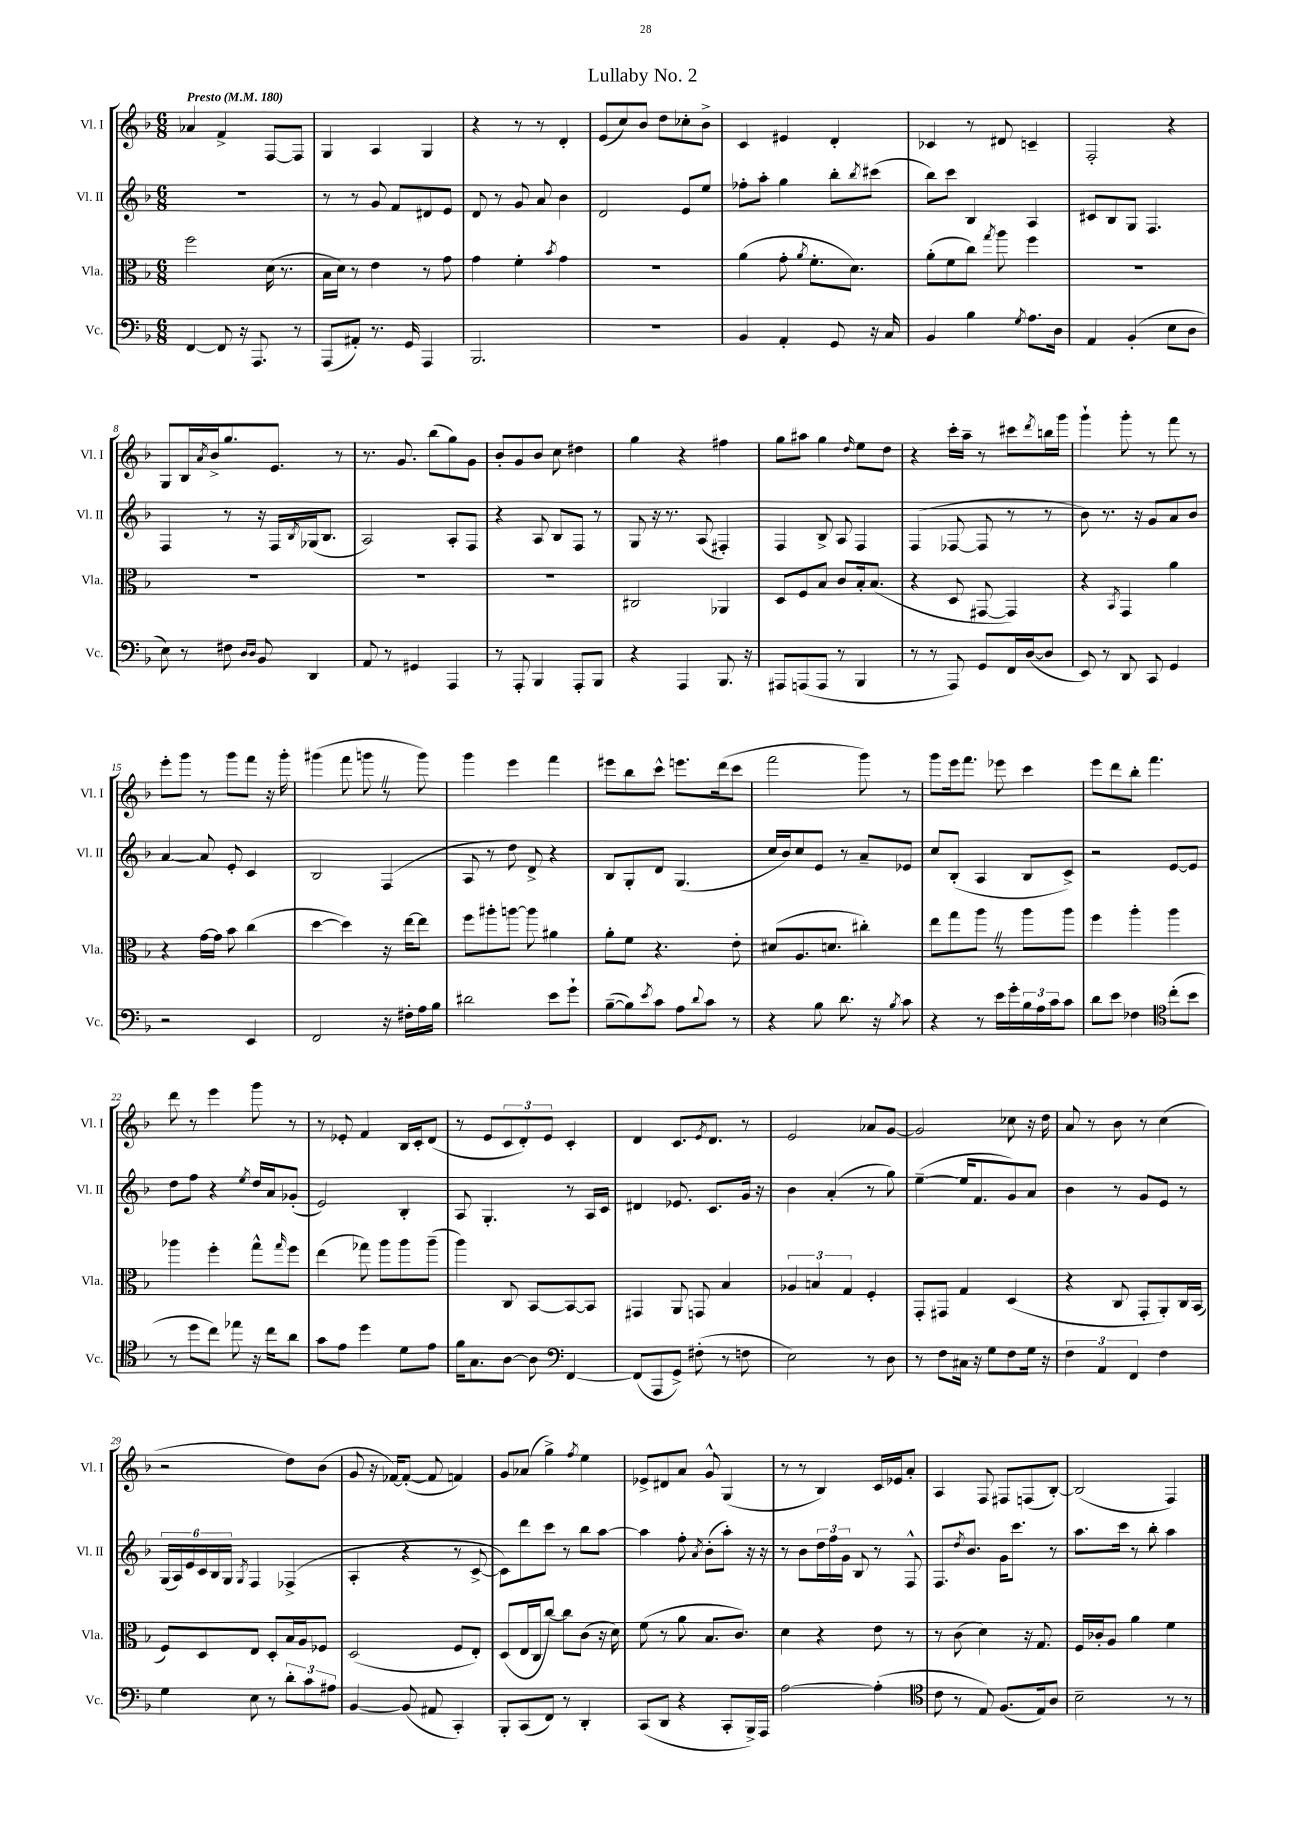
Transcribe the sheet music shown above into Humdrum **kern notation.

**kern	**kern	**kern	**kern
*staff4	*staff3	*staff2	*staff1
*clefF4	*clefC3	*clefG2	*clefG2
*k[b-]	*k[b-]	*k[b-]	*k[b-]
*M6/8	*M6/8	*M6/8	*M6/8
*MM180	*MM180	*MM180	*MM180
[4FF/	2ff\	2.r	4a-/
8FF/]	.	.	4f^/
16r	.	.	.
8.AAA/	.	.	.
.	(16d\	.	[8F/L
.	8.r	.	.
8r	.	.	8F/]J
=	=	=	=
(8AAA/L	16B-\LL	8r	4G/
.	16d\JJ)	.	.
8AA#'/J)	8r	8r	.
8.r	4e\	8g/	4A/
.	.	8f/L	.
16GG/	.	.	.
4AAA/	8r	8d#/	4G/
.	8g\	8e/J	.
=	=	=	=
2.BBB-/	4g\	8d/	4r
.	.	8r	.
.	4f'\	8g/	8r
.	.	8a/	8r
.	8qb-/	.	.
.	4g\	4b-\	4d'/
=	=	=	=
2.r	2.r	2d/	(8e/L
.	.	.	8cc/)
.	.	.	8b-/J
.	.	.	8dd\L
.	.	8e/L	8cc-'\
.	.	8ee/J	8b-^\J
=	=	=	=
4BB-/	(4a\	8ff-'\L	4c/
.	.	8aa'\J	.
4AA'/	8g'\	4gg\	4e#/
.	8qa/	.	.
.	8.f'\L	.	.
8GG/	.	8bb-'\L	4d'/
.	8.d\J)	.	.
.	.	8qbb-/	.
16r	.	(8ccc#\J	.
16C/	.	.	.
=	=	=	=
4BB-/	(8a'\L	8bb-\L)	4c-/
.	8f\	8ccc\J	.
4B-\	8cc\J)	4B-/	8r
.	8qgg/	.	.
.	8aa\	.	8d#/
8qG/	.	.	.
8.A\L	4ff\	4A/	4c~/
16D\Jk	.	.	.
=	=	=	=
4AA/	2.r	8c#/L	2F'/
.	.	8B-/	.
(4BB-'/	.	8G/J	.
.	.	4.F/	.
8E\L	.	.	4r
8D\J	.	.	.
=	=	=	=
8E\)	2.r	4F/	8G/L
8r	.	.	16B-/L
.	.	.	8qa/
.	.	.	16b-^/J
8F#\	.	8r	8.gg/
16qqD/LL	.	.	.
16qqD/JJ	.	.	.
8BB-/	.	16r	.
.	.	16F/LL	8.e/J
.	.	8qB-/	.
4DD/	.	(16G-/J	.
.	.	8.B-/J	.
.	.	.	8r
=	=	=	=
8AA/	2.r	2A/)	8.r
8r	.	.	.
.	.	.	8.g/
4GG#/	.	.	.
.	.	.	(8bb-\L
4AAA/	.	8A'/L	8gg\)
.	.	8F/J	8g\J
=	=	=	=
8r	2.r	4r	8b-'/L
8AAA'/	.	.	8g/
4BBB-/	.	8A/	8b-/J
.	.	8B-/L	8cc\
8AAA'/L	.	8F/J	4dd#\
8BBB-/J	.	8r	.
=	=	=	=
4r	2C#/	8G/	4gg\
.	.	16r	.
.	.	8.r	.
4AAA/	.	.	4r
.	.	(8A/	.
8.BBB-/	4AA-/	4F#'/)	4ff#\
16r	.	.	.
=	=	=	=
8AAA#/L	8D/L	4F/	8gg\L
(8AAA/	8F/	.	8aa#\J
8AAA/J	8B-/J	8B-^/	4gg\
8r	8c/L	8A/	.
.	.	.	16qqdd/
4BBB-/	16B-'/k	4F/	8ee\L
.	(8.B-/J	.	.
.	.	.	8dd\J
=	=	=	=
8r	4r	(4F/	4r
8r	.	.	.
8AAA/)	8D/	[8F-/	16ccc'\LL
.	.	.	16aa~\JJ
8GG/L	[8GG#/	8F-/]	8r
16FF/L	4GG#/])	8r	8ccc#\L
([16D/J	.	.	.
.	.	.	8qddd/
8D/]J	.	8r	16bb\L
.	.	.	16ggg\JJ
=	=	=	=
8EE/)	4r	8b-\)	4ggg`\
8r	.	8.r	.
.	8qBB-/	.	.
8DD/	4GG/	.	8ggg'\
.	.	16r	.
8CC/	.	8g/L	8r
4GG/	4a\	8a/	8fff\
.	.	8b-/J	8r
=	=	=	=
2r	4r	[4a/	8eee'\L
.	.	.	8ggg\J
.	[16g\LL	8a/]	8r
.	16g\]JJ	.	.
.	8b-\	8e'/	8ggg\L
4EE/	(4cc\	4c/	8fff\J
.	.	.	16r
.	.	.	16ggg'\
=	=	=	=
2FF/	[4dd\	2B-/	(4ggg#\
.	4dd\])	.	8fff\
.	.	.	8ggg\
16r	16r	(4F/	8r
16F#'\LL	[16ee\LK	.	.
16A\	8ee\]J	.	8ggg\)
16B-\JJ	.	.	.
=	=	=	=
2d#\	8ff\L	8A/	4ggg\
.	8aa#'\	8r	.
.	[8aa\J	8dd\)	4eee\
.	8aa\]	8d^/	.
8e\L	4a#\	4r	4fff\
8g`\J	.	.	.
=	=	=	=
([8B-~\L	8a'\L	8B-/L	8eee#\L
8B-\])	8f\J	8G'/	8bb-\
8qe/	.	.	.
8c\J	4.r	8d/J	8ccc^^\J
8A\L	.	(4.G/	8.eee\L
8qqd/	.	.	.
8c\J	.	.	.
.	.	.	(16ddd\k
8r	8e'\	.	8ccc\J
=	=	=	=
4r	(8d#/L	16cc/LL	2fff\
.	.	16b-/J)	.
.	8.A/	8cc/	.
8B-\	.	8e/J	.
.	8.d/J	.	.
8.d\	.	8r	.
.	4cc#'\)	8a~/L	8ggg\)
16r	.	.	.
8qB-/	.	.	.
8c\	.	8e-/J	8r
=	=	=	=
4r	8ee\L	8cc/L	8ggg\L
.	8gg\	(8B-'/J	16eee\k
.	.	.	8.fff\J
8r	8aa\J	4A/	.
16e\LL	8r	.	8eee-\
16g'\	.	.	.
24B-\	8aa\L	8B-/L	4ccc\
24A\	.	.	.
24c\J	.	.	.
8c\J	8aa\J	8c^/J)	.
=	=	=	=
8d\L	4ff\	2r	8eee\L
8e\J	.	.	8ddd\
4F-\	4aa'\	.	8bb-'\J
.	.	.	4.fff\
*clefC4	*	*	*
(8cc'\L	4aa\	[8e/L	.
8b-\J	.	8e/]J	.
=	=	=	=
8r	4aa-\	8dd\L	8ddd\
8dd\L	.	8ff\J	8r
8cc\J)	4ff'\	4r	4eee\
8ee-\	.	.	.
.	.	8qee/	.
16r	8gg^^\L	16dd/LL	8ggg\
16cc\LK	.	16a/J	.
.	16qqgg/	.	.
8a\J	8ff\J	(8g-'/J	8r
=	=	=	=
8g\L	(4ee\	2e/)	8r
8e\J	.	.	8e-'/
4dd\	8gg-\)	.	4f/
.	8aa\L	.	.
8d\L	8aa\	4B-'/	16B-/LL
.	.	.	16c'/J
8e\J	(8aa~\J	.	(8d/J
=	=	=	=
16f\LK	4aa\)	8A/	8r
8.G\	.	.	.
.	.	4.G'/	8e/L
[8A\J	8C/	.	12c/
.	.	.	12d'/)
8A\]	[8BB-/L	.	.
.	.	.	12e/J
*clefF4	*	*	*
[4FF/	8BB-/_	8r	4c'/
.	8BB-/]J	16A/LL	.
.	.	16c/JJ	.
=	=	=	=
(8FF/]L	4GG#/	4d#/	4d/
8AAA/	.	.	.
8GG^/J)	8AA/	8.e-/	8.c/L
(8F#'\	8GG/	.	.
.	.	.	8qe/
.	.	8.c/L	8.d/J
8r	4B-/	.	.
8F\	.	16g/Jk	8r
.	.	16r	.
=	=	=	=
2E\)	6A-/	4b-\	2e/
.	6B/	.	.
.	.	(4a'/	.
.	6G/	.	.
8r	4F'/	8r	8a-/L
8D\	.	8gg\)	[8g/J
=	=	=	=
8r	8GG'/L	([4ee~\	2g/]
8F\L	8GG#/J	.	.
16C#\Jk	4G/	16ee/]LK	.
16r	.	8.f/	.
8G\L	.	.	.
8F\	(4D/	8g/)	8cc-\
16G\Jk	.	8a/J	16r
16r	.	.	16dd\
=	=	=	=
6F\	4r	4b-\	8a/
.	.	.	8r
6AA/	.	.	.
.	8C/	8r	8b-\
6FF/	.	.	.
.	8GG'/L	8g/L	8r
4F\	8AA'/)	8e/J	(4cc\
.	16C/L	8r	.
.	(16BB-/JJ	.	.
=	=	=	=
4G\	8F/L)	(24G/LL	2r
.	.	24A/)	.
.	.	24e/	.
.	8D/	24c/	.
.	.	24B-/	.
.	.	24G/JJ	.
.	.	8qG/	.
8E\	8E/J	4F/	.
8r	8D'/L	.	.
12d'\L	16B-/L	(4F-^/	8dd\L)
.	16A/J	.	.
12c\	.	.	.
.	8F-/J	.	(8b-\J
12A#\J	.	.	.
=	=	=	=
[4BB-/	(2D/	4A'/	8g/
.	.	.	16r
.	.	.	[16f-/LK)
(8BB-/]	.	4r	(8f-'/_J
8AA#/	.	.	8f-/]
4CC'/)	8F/L	8r	4f/)
.	8E'/J)	[8c^/	.
=	=	=	=
8BBB-'/L	(8D/L	8c\]L)	8g/L
(8CC/	16E/L	8ddd\	(8a-/J
.	16C/J	.	.
8FF/J)	[8cc/J)	8ccc\J	4gg^\)
8r	8cc\]L	8r	.
.	.	.	8qff/
4DD'/	(8c\J	8bb-\L	4ee\
.	16r	[8aa\J	.
.	16d\)	.	.
=	=	=	=
(8CC/L	(8f\	4aa\]	8e-^/L
8DD/J	8r	.	8d#/
4r	8a\	8ff'\	8a/J
.	.	8qa/	.
.	8.B-/L	(8b-'\L	8g^^/
8CC'/L	.	8aa'\J)	(4G/
.	8.c/J)	.	.
16BBB-^/L)	.	16r	.
16AAA/JJ	.	16r	.
=	=	=	=
[2A\	4d\	8r	8r
.	.	8b-\L	8r
.	4r	24dd\L	4B-/)
.	.	24ff\	.
.	.	24g\JJ	.
.	.	8B-/	.
(4A'\]	8e\	8r	16c/LL
.	.	.	16e-/J
.	8r	8F^^/	8a'/J
=	=	=	=
*clefC4	*	*	*
8c\	8r	8.F/L	4A/
8r	(8c\	.	.
.	.	8qdd/	.
.	.	8.b-/J	.
8E/)	4d\)	.	8F/
(8.F/L	.	16g\LK	8F#/L
.	.	8.ccc\J	.
.	16r	.	(8F/
16E/k)	8.G/	.	.
8A/J	.	8r	[8B-'/J)
=	=	=	=
2B-~\	16F/LL	8.aa\L	(2B-/]
.	16c-'/J	.	.
.	8A/J	.	.
.	.	16ccc\Jk	.
.	4a\	8r	.
.	.	8bb-'\	.
8r	4f\	4aa\	4F/)
8r	.	.	.
==	==	==	==
*-	*-	*-	*-
